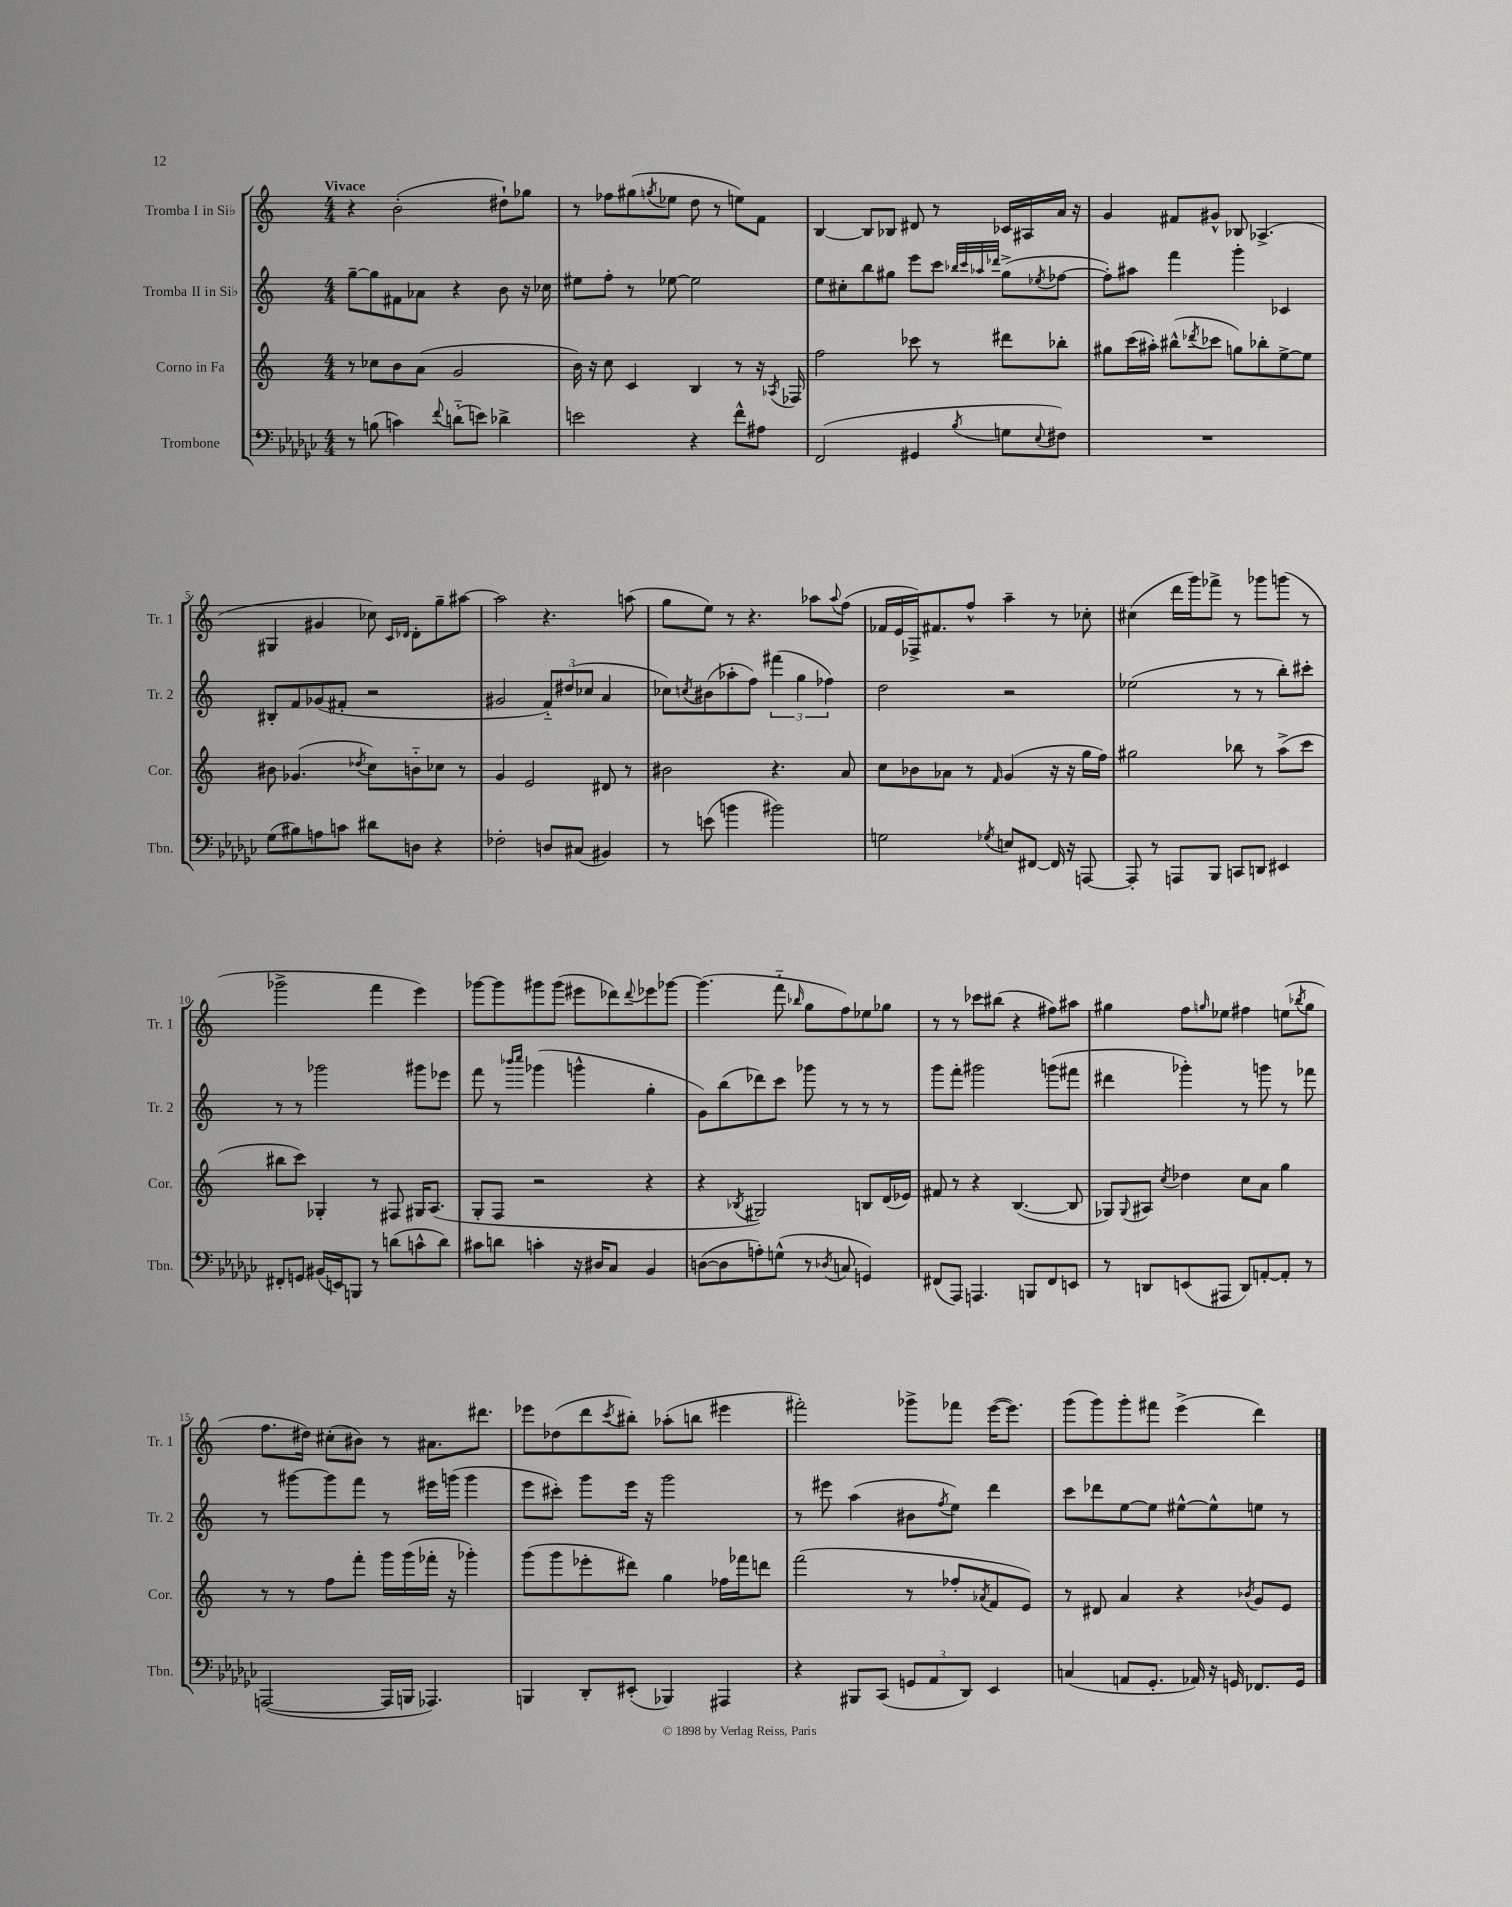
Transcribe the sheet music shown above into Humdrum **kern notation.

**kern	**kern	**kern	**kern
*part4	*part3	*part2	*part1
*staff4	*staff3	*staff2	*staff1
*I"Trombone	*I"Corno in Fa	*I"Tromba II in Si♭	*I"Tromba I in Si♭
*I'Tbn.	*I'Cor.	*I'Tr. 2	*I'Tr. 1
*clefF4	*clefG2	*clefG2	*clefG2
*k[b-e-a-d-g-c-]	*k[]	*k[]	*k[]
*M4/4	*M4/4	*M4/4	*M4/4
=1	=1	=1	=1
!	!	!	!LO:TX:a:B:t=Vivace
8r	8r	[8gg~\L	4r
(8Bn\	8cc-X\L	8gg\]	.
4cn\)	8b\	8f#X\	(2b'\
.	(8a\J	8a-X\J	.
8qqf/	.	.	.
(8dn\L	2g/	4r	.
8en\J)	.	.	.
4d-X^\	.	8b\	8dd#X`\L)
.	.	16r	8gg-X\J
.	.	16cc-X\	.
=2	=2	=2	=2
2en\	16b\)	8ee#X\L	8r
.	16r	.	.
.	8cc\	8ff'\J	8ff-X\L
.	4c/	8r	(8gg#X\
.	.	.	8qggn/
.	.	[8ee-X\	8ee-X\J
4r	4B/	2ee-\]	8dd\
.	.	.	8r
8f^^\L	8r	.	8een\L)
8A#X\J	16r	.	8f\J
.	8qA-X/	.	.
.	16F-X/	.	.
=3	=3	=3	=3
(2FF/	2ff\	8ee\L	[4B/
.	.	8cc#X'\	.
.	.	8bb\	8B/L]
.	.	8gg#X\J	8B-X/J
4GG#X/	8ccc-X\	8eee\L	8d#X/
.	8r	8ccc\J	8r
.	.	32qqbb-X/LLL	.
.	.	32qqccc/	.
.	.	32qqaa-X/	.
8qB-/	.	32qqddd-X/JJJ	.
8Gn\L	8ddd#X\L	(8gg#^\L	16c-X/LL
.	.	.	16A#X/
8qqE-/	.	8qee-X/	.
8F#X\J)	8bb-X'\J	[8ff-X\J	16a/JJ
.	.	.	16r
=4	=4	=4	=4
1r	8gg#X\L	8ff-'\L])	4g/
.	(16ccc\L	8aa#X\J	.
.	16aa#X'\JJ)	.	.
.	(8bb#X^^\L	4fff\	8f#X/L
.	8qddd-X/	.	.
.	8ccc-X\J	.	8g#X^^/J
.	8ggn\L)	4ggg'\	8B-X/
.	8bb-X'\	.	(4.A-X^/
.	[8ee^\	4c-X/	.
.	8ee\J]	.	.
!!LO:LB:g=z
=5	=5	=5	=5
(8G-\L	8b#X\	8B#X'/L	4G#X/
8B#X\)	(4.g-X/	8f/	.
8An\	.	(8g-X/	4g#X/
8cn\J	.	8f#X'/J	.
.	8qdd-X/	.	.
8d#X\L	8cc\L)	2r	8cc-X\)
.	.	.	16qqc/LL
.	.	.	16qqd-X/JJ
8Dn\J	8bn\	.	8d-'\L
4r	8cc-X\J	.	8gg~\
.	8r	.	[8aa#X\J
=6	=6	=6	=6
2F-X'\	4g/	2g#X/	2aa#\]
.	2e/	.	.
8Dn/L	.	12f/L)	4.r
.	.	(12dd#X/	.
(8C#X/J	.	.	.
.	.	12cc-X/J	.
4BB#X/)	8d#X/	4a/	.
.	8r	.	(8aan\
=7	=7	=7	=7
8r	2b#X\	8cc-X\L)	8gg\L
.	.	8qccn/	.
(8en\	.	(8b#X\	8ee\J)
4bn\	.	8aa-X'\	8r
.	.	8ff\J)	4.r
2b#X\)	4.r	(6fff#X\	.
.	.	6gg\	.
.	.	.	8aa-X\L
.	.	6ff-X\)	.
.	.	.	8qqaa-/
.	8a/	.	(8ff\J
=8	=8	=8	=8
2Gn\	8cc\L	2dd\	16f-X/LL
.	.	.	16e/
.	8b-X\	.	16F-X^/J)
.	.	.	8.f#X/
.	8a-X\J	.	.
.	8r	.	8ff^^/J
8qG-X/	16qqf/	.	.
8En/L	(4g/	2r	4aa~\
[8FF#X/J	.	.	.
16FF#/]	16r	.	8r
16r	16r	.	.
[8AAAn/	16gg\LL	.	8cc-X'\
.	16ff\JJ)	.	.
=9	=9	=9	=9
8AAA'/]	2gg#X\	(2ee-X\	(4cc#X\
8r	.	.	.
8AAAn/L	.	.	16ddd\LL
.	.	.	16ggg\J)
8BBB-/J	.	.	8fff-X^\J
8CCn/L	8bb-X\	8r	8r
8DDn/J	8r	8r	8ggg-X\L
4EE#X/	(8aa^\L	8bb'\L)	(8gggn\J
.	8ccc\J	8ccc#X'\J	8r
!!LO:LB:g=z
=10	=10	=10	=10
8FF#X'/L	8bb#X\L	8r	2ggg-X^\
8GGn/J	8ccc\J)	8r	.
(16BB#X/LL	4G-X'/	2ggg-X\	.
16EEn/J)	.	.	.
8BBBn/J	.	.	.
8r	8r	.	4fff\
(8dn\L	8F#X/	.	.
8cn^^\	16G#X/KL	8ggg#X\L	4eee\)
.	(8.A/J	.	.
8d\J)	.	8eee-X\J	.
=11	=11	=11	=11
8c#X\L	8G'/L	8fff\	[8ggg-X\L
8dn\J	8F/J	8r	8ggg-\]
.	.	16qqbbb-X/LL	.
.	.	16qqcccc/JJ	.
4cn'\	2r	(4ggg-X\	8ggg#X\
.	.	.	(8ggg#\J
16r	.	4gggn^^\	8eee#X\L
16D#X/KL	.	.	.
8C-/J	.	.	8ddd-X\)
.	.	.	8qqddd-/
4BB-/	4r	4gg'\	8eee-X\
.	.	.	[8ggg-X\J
=12	=12	=12	=12
([8Dn\L	4r	8g\L)	(4.ggg-\]
8D\]	.	(8bb\	.
.	8qB-X/	.	.
8An'\)	2G#X/)	8ddd-X\)	.
(8Gn^^\J	.	8ccc\J	8fff\
.	.	.	16qqbb-X/
8r	.	8ggg-X\	8gg\L
8qD-X/	.	.	.
8Cn/	.	8r	8ff\)
4GGn/)	8Bn/L	8r	8ee-X\
.	(16d/L	8r	8gg-X\J
.	16e-X/JJ)	.	.
=13	=13	=13	=13
(8FF#X/L	8f#X/	8ggg\L	8r
8AAA-/J)	8r	8fff'\J	8r
4.AAAn/	4r	2ggg#X\	8ccc-X\L
.	.	.	(8bb#X\J
.	([4.B/	.	4r
8BBBn/L	.	.	.
8FF#/	.	(8gggn\L	8ff#X\L)
8EEn/J	8B/]	8fff#X\J	8aa#X\J
=14	=14	=14	=14
8r	8G-X/L)	4ddd#X\	4gg#X\
.	8qqG-/	.	.
8DDn/L	8A#X/J	.	.
.	8qcc/	.	.
(8EEn/	4dd-X\	4ggg-X'\)	8ff\L
.	.	.	16qqggn/
8AAA#X/J	.	.	8ee-X\J
8DD/L)	8cc\L	8r	4ff#X\
[8AAn'/	8a\J	8gggn\	.
8AA'/J]	4gg\	8r	(8een\L
.	.	.	8qbb-X/
8r	.	8fff-X\	8gg\J
!!LO:LB:g=z
=15	=15	=15	=15
([2AAAn/	8r	8r	8.ff\L
.	8r	[8ggg#X\L	.
.	.	.	16dd#X\Jk)
.	8ff\L	8ggg#\]	(8cc#X'\L
.	8fff'\J	8fff\J	8b#X\J)
16AAA/LL]	16ggg\LL	8r	8r
16BBBn/JJ	(16ggg\	.	.
4.AAA-X/)	16fff-X'\JJ	16eee#X\LL	8.a#X\L
.	16r	(16gggn\JJ	.
.	4ggg-X'\)	4ggg\	.
.	.	.	8.ddd#X\J
=16	=16	=16	=16
4BBBn/	(8ggg\L	8eee\L	8eee-X\L
.	8ggg\	8ccc#X'\J)	(8dd-X\
8DD-'/L	8eee-X'\	8ggg\L	8ddd\
.	.	.	8qccc/
(8EE#X'/J	8ddd#X\J)	16eee\Jk	8bb#X'\J)
.	.	16r	.
4BBB-X/)	4gg\	2ggg\	(8aa-X'\L
.	.	.	8bbn\J
4AAA#X/	16ff-X\LL	.	4eee#X\
.	16fff-X\J	.	.
.	8dddn\J	.	.
=17	=17	=17	=17
4r	(2fff\	8r	2fff#X'\)
.	.	8eee#X\	.
8BBB#X/L	.	(4aa\	.
(8CC-/J	.	.	.
12GGn/L	8r	8b#X\L	8ggg-X^\L
12AA-/	.	.	.
.	.	8qff/	.
.	8ff-X'/L	8ee\J)	8fff-X\J
12DD-/J)	.	.	.
.	8qa-X/	.	.
4EE-/	8f/	4ddd\	([16eee\KL
.	.	.	8.eee\J])
.	8e/J)	.	.
=18	=18	=18	=18
(4Cn/	8r	8ccc\L	(8ggg\L
.	8d#X/	8ddd-X\	8ggg\)
8AAn/L	4a/	[8ee\	8ggg'\
8.GG-'/J	.	8ee\J]	8fff#X\J
.	4r	[8ee#X^^\L	(4eee^\
16AA-X/)	.	.	.
16r	.	8ee#^^\]	.
16GGn/	.	.	.
.	8qb-X/	.	.
8.FF-X/L	8g/L	8een\J	4ddd\)
.	8e/J	8r	.
16GG/Jk	.	.	.
==	==	==	==
*-	*-	*-	*-
